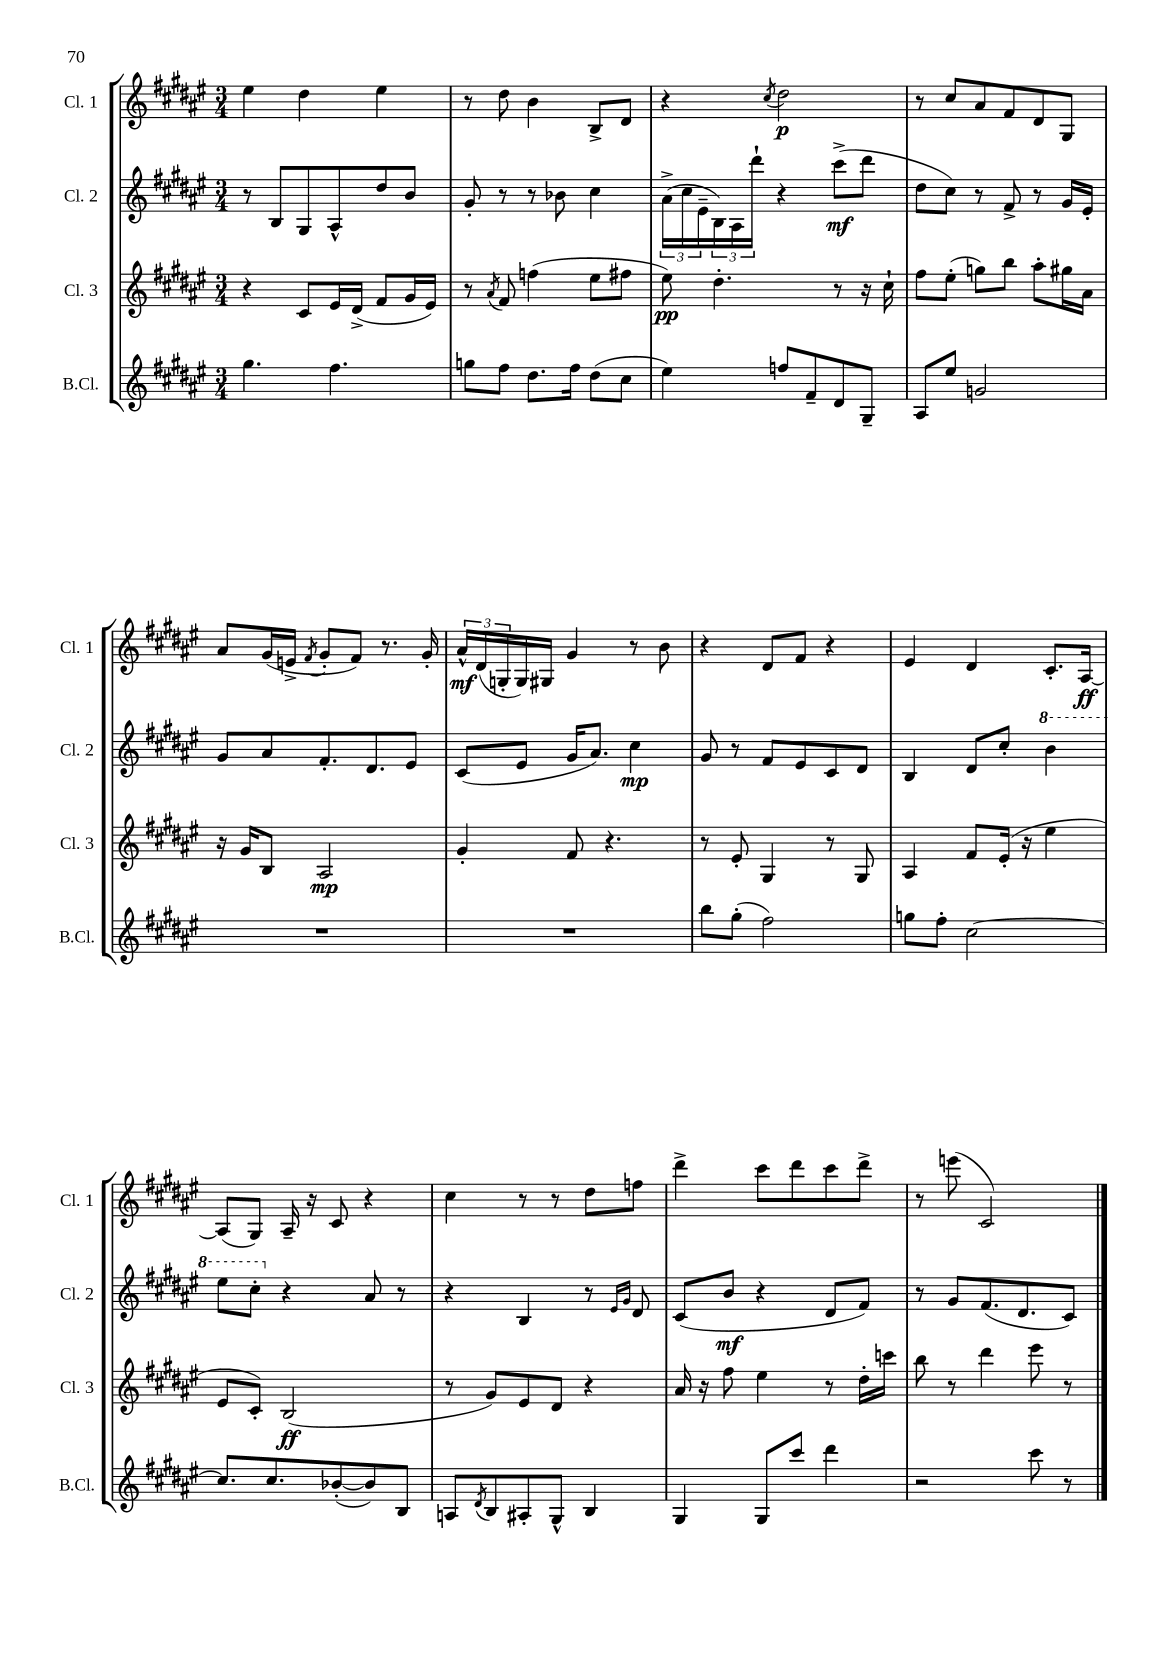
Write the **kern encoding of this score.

**kern	**kern	**kern	**kern
*staff4	*staff3	*staff2	*staff1
*clefG2	*clefG2	*clefG2	*clefG2
*k[f#c#g#d#a#e#]	*k[f#c#g#d#a#e#]	*k[f#c#g#d#a#e#]	*k[f#c#g#d#a#e#]
*M3/4	*M3/4	*M3/4	*M3/4
4.gg#	4r	8r	4ee#
.	.	8B	.
.	8c#	8G#	4dd#
4.ff#	16e#	8A#^^	.
.	(16d#^	.	.
.	8f#	8dd#	4ee#
.	16g#	8b	.
.	16e#)	.	.
=	=	=	=
8gg	8r	8g#'	8r
.	8qa#	.	.
8ff#	8f#	8r	8dd#
8.dd#	(4ff	8r	4b
.	.	8b-	.
16ff#	.	.	.
(8dd#	8ee#	4cc#	8B^
8cc#	8ff#	.	8d#
=	=	=	=
4ee#)	8ee#)	(24a#^	4r
.	.	24cc#	.
.	.	24e#~	.
.	4.dd#'	24B)	.
.	.	24A#	.
.	.	24ddd#`	.
.	.	.	8qcc#
8ff	.	4r	2dd#
8f#~	.	.	.
8d#	8r	(8ccc#^	.
8G#~	16r	8ddd#	.
.	16cc#`	.	.
=	=	=	=
8A#	8ff#	8dd#	8r
8ee#	(8ee#'	8cc#)	8cc#
2g	8gg)	8r	8a#
.	8bb	8f#^	8f#
.	8aa#'	8r	8d#
.	16gg#	16g#	8G#
.	16a#	16e#'	.
=	=	=	=
2.r	16r	8g#	8a#
.	16g#	.	.
.	8B	8a#	(16g#
.	.	.	16e^
.	.	.	8qf#
.	2A#	8.f#'	8g#'
.	.	.	8f#)
.	.	8.d#	.
.	.	.	8.r
.	.	8e#	.
.	.	.	16g#'
=	=	=	=
2.r	4g#'	(8c#	24a#^^
.	.	.	(24d#
.	.	.	24G'
.	.	8e#	16G)
.	.	.	16G#
.	8f#	16g#	4g#
.	.	8.a#)	.
.	4.r	.	.
.	.	4cc#	8r
.	.	.	8b
=	=	=	=
8bb	8r	8g#	4r
(8gg#'	8e#'	8r	.
2ff#)	4G#	8f#	8d#
.	.	8e#	8f#
.	8r	8c#	4r
.	8G#	8d#	.
=	=	=	=
8gg	4A#	4B	4e#
8ff#'	.	.	.
[2cc#	8f#	8d#	4d#
.	(16e#'	8cc#'	.
.	16r	.	.
.	4ee#	4bb	8.c#'
.	.	.	[16A#
=	=	=	=
8.cc#]	8e#	8eee#	(8A#]
.	8c#')	8ccc#'	8G#)
8.cc#	.	.	.
.	(2B	4r	16A#~
.	.	.	16r
([8b-'	.	.	8c#
8b-])	.	8a#	4r
8B	.	8r	.
=	=	=	=
8A	8r	4r	4cc#
8qd#	.	.	.
8B	8g#)	.	.
8A#'	8e#	4B	8r
8G#^^	8d#	.	8r
4B	4r	8r	8dd#
.	.	16qqe#	.
.	.	16qqg#	.
.	.	8d#	8ff
=	=	=	=
4G#	16a#	(8c#	4ddd#^
.	16r	.	.
.	8ff#	8b	.
8G#	4ee#	4r	8ccc#
8ccc#	.	.	8ddd#
4ddd#	8r	8d#	8ccc#
.	16dd#'	8f#)	8ddd#^
.	16ccc	.	.
=	=	=	=
2r	8bb	8r	8r
.	8r	8g#	(8eee
.	4ddd#	(8.f#	2c#)
.	.	8.d#	.
8ccc#	8eee#	.	.
8r	8r	8c#)	.
==	==	==	==
*-	*-	*-	*-
